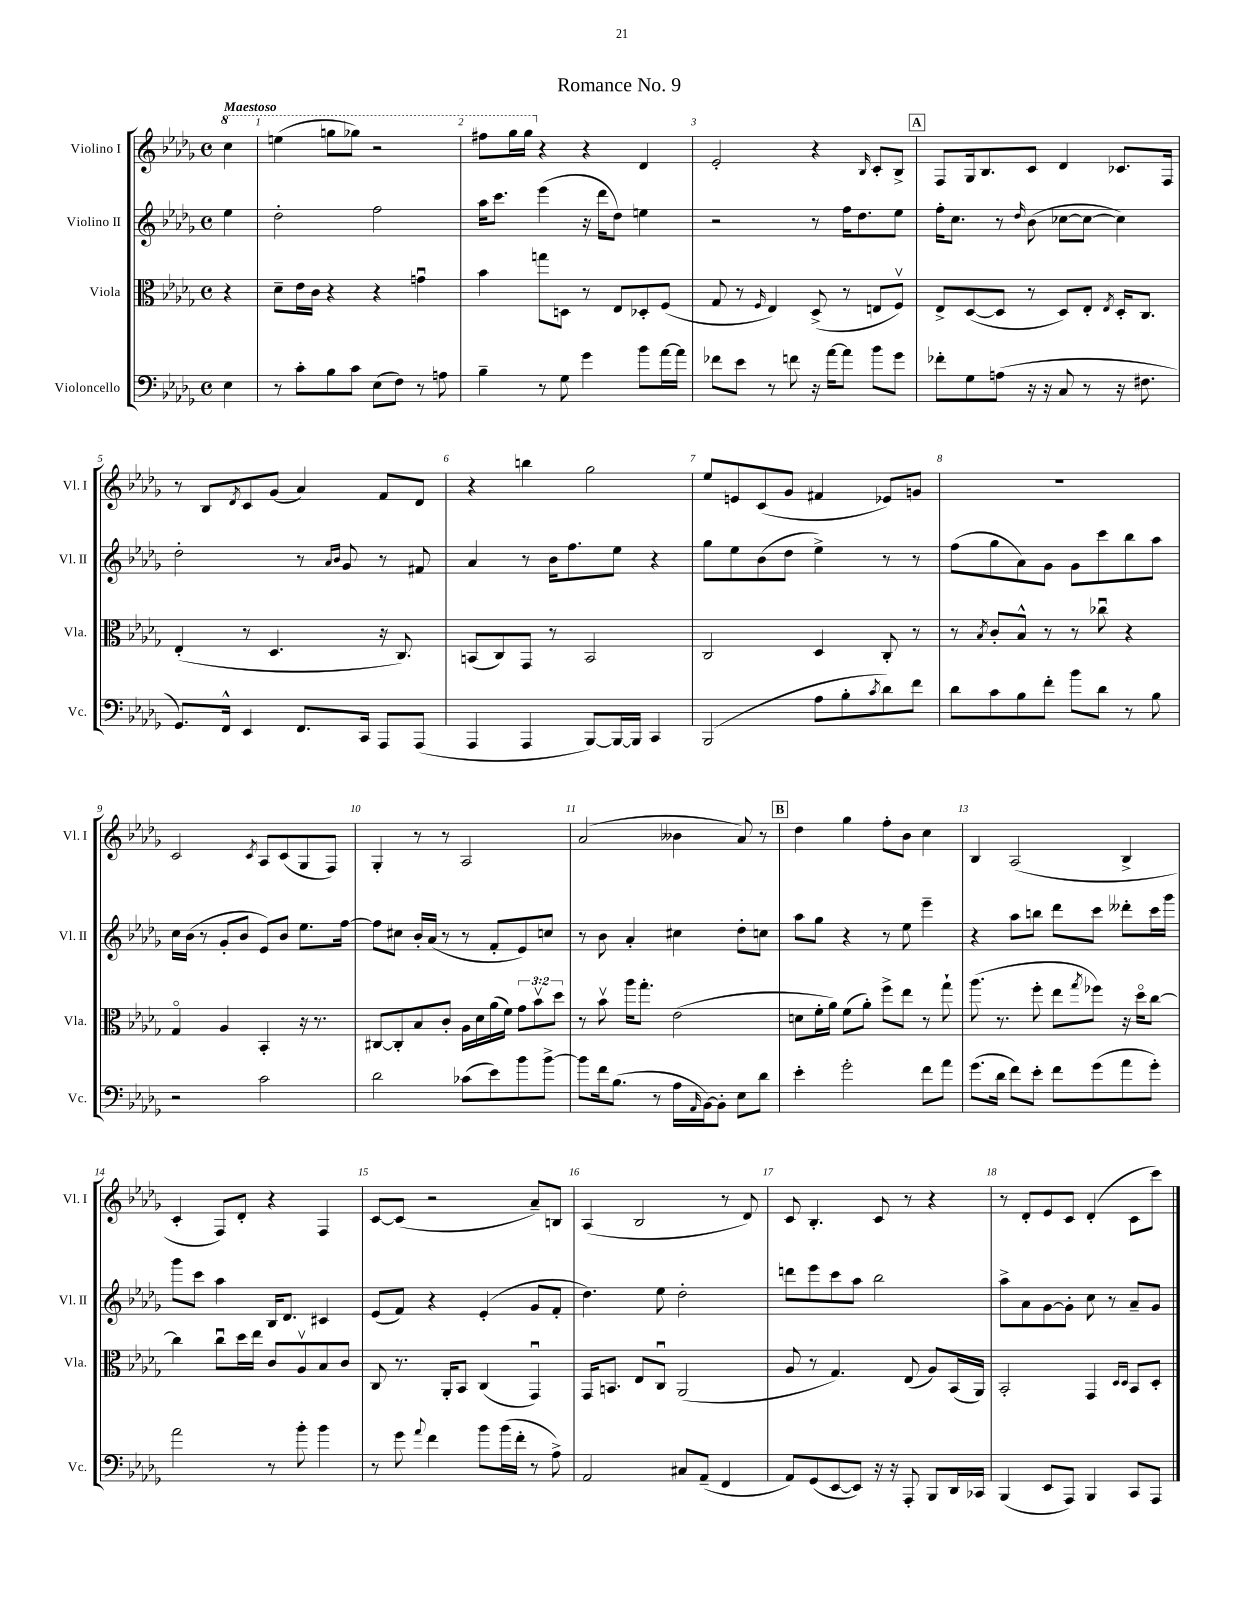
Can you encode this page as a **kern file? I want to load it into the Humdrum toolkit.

**kern	**kern	**kern	**kern
*part4	*part3	*part2	*part1
*staff4	*staff3	*staff2	*staff1
*I"Violoncello	*I"Viola	*I"Violino II	*I"Violino I
*I'Vc.	*I'Vla.	*I'Vl. II	*I'Vl. I
*clefF4	*clefC3	*clefG2	*clefG2
*k[b-e-a-d-g-]	*k[b-e-a-d-g-]	*k[b-e-a-d-g-]	*k[b-e-a-d-g-]
*M4/4	*M4/4	*M4/4	*M4/4
*met(c)	*met(c)	*met(c)	*met(c)
*	*	*	*8va
=	=	=	=
!	!	!	!LO:TX:a:B:t=Maestoso
4E-\	4r	4ee-\	4ccc\
=1	=1	=1	=1
8r	8d-~\L	2dd-'\	(4eeen\
8c'\L	16e-\L	.	.
.	16c\JJ	.	.
8B-\	4r	.	8gggn\L
8c\J	.	.	8ggg-X\J)
(8E-\L	4r	2ff\	2r
8F\J)	.	.	.
8r	4gnu\	.	.
8An\	.	.	.
=2	=2	=2	=2
4B-~\	4b-\	16aa-\KL	8fff#X\L
.	.	8.ccc\J	.
.	.	.	16ggg-\L
.	.	.	16ggg-\JJ
*	*	*	*X8va
8r	8ggn\L	(4eee-\	4r
8G-\	8Dn\J	.	.
4g-\	8r	16r	4r
.	.	16ddd-\KL	.
.	8E-/L	8dd-\J)	.
8b-\L	8D-X'/	4een\	4d-/
[16a-\L	(8F/J	.	.
16a-\JJ]	.	.	.
=3	=3	=3	=3
8f-X\L	8G-/	2r	2e-'/
8e-\J	8r	.	.
.	16qqF/	.	.
8r	4E-/)	.	.
8fn\	.	.	.
16r	(8D-^/	8r	4r
[16a-\KL	.	.	.
8a-\J]	8r	16ff\KL	.
.	.	8.dd-\	.
.	.	.	16qqB-/
8b-\L	8En/L	.	8c'/L
8g-\J	8Fv/J)	8ee-\J	8B-^/J
!!LO:REH:place=s1:t=A
=4	=4	=4	=4
8f-X'\L	8E-^/L	16ff'\KL	8F/L
.	.	8.cc\J	.
8G-\	([8D-/	.	16G-/k
.	.	.	8.B-/
(8An\J	8D-/J]	8r	.
.	.	16qqdd-/	.
16r	8r	(8b-\	8c/J
16r	.	.	.
8C/	8D-/L)	[8cc-X\L	4d-/
8r	8E-'/J	8cc-\J_	.
.	8qE-/	.	.
16r	16D-'/KL	4cc-\])	8.c-X/L
8.F#X\	8.C/J	.	.
.	.	.	16F/Jk
!!LO:LB:g=z
=5	=5	=5	=5
8.GG-/L)	(4E-'/	2dd-'\	8r
.	.	.	8B-/L
16FF^^/Jk	.	.	.
.	.	.	8qd-/
4EE-/	8r	.	8c/
.	4.D-/	.	(8g-/J
8.FF/L	.	8r	4a-/)
.	.	16qqa-/LL	.
.	.	16qqb-/JJ	.
.	.	8g-/	.
16CC/Jk	.	.	.
8AAA-/L	16r	8r	8f/L
.	8.C/)	.	.
(8AAA-/J	.	8f#X/	8d-/J
=6	=6	=6	=6
4AAA-/	(8BBn/L	4a-/	4r
.	8C/)	.	.
4AAA-/	8GG-/J	8r	4bbn\
.	8r	16b-\KL	.
.	.	8.ff\	.
[8BBB-/L)	2BB/	.	2gg-\
16BBB-/L_	.	8ee-\J	.
16BBB-/JJ]	.	.	.
4CC/	.	4r	.
=7	=7	=7	=7
(2BBB-/	2C/	8gg-\L	8ee-/L
.	.	8ee-\	8en/
.	.	(8b-\	(8c/
.	.	8dd-\J	8g-/J
8A-\L	4D-/	4ee-^\)	4f#X/
8B-'\	.	.	.
8qc/	.	.	.
8d-\)	8C'/	8r	8e-X/L)
8f\J	8r	8r	8gn/J
=8	=8	=8	=8
8d-\L	8r	(8ff\L	1r
.	8qB-/	.	.
8c\	8c'/L	8gg-\	.
8B-\	8B-^^/J	8a-\)	.
8f'\J	8r	8g-\J	.
8b-\L	8r	8g-\L	.
8d-\J	8cc-Xu\	8ccc\	.
8r	4r	8bb-\	.
8B-\	.	8aa-\J	.
!!LO:LB:g=z
=9	=9	=9	=9
2r	4G-/	16cc\LL	2c/
.	.	(16b-\JJ	.
.	.	8r	.
.	4A-/	8g-'/L	.
.	.	8b-/J	.
.	.	.	8qc/
2c\	4BB-'/	8e-/L)	8A-/L
.	.	8b-/J	(8c/
.	16r	8.ee-\L	8G-/
.	8.r	.	.
.	.	.	8F/J)
.	.	[16ff\Jk	.
=10	=10	=10	=10
2d-\	[8C#X/L	8ff\L]	4G-'/
.	8C#'/]	8cc#X\J	.
.	8B-/	16b-'/LL	8r
.	.	(16a-/JJ	.
.	8c'/J	8r	8r
(8c-X\L	16A-\LL	8r	2A-/
.	16d-\	.	.
8e-\)	(16a-\	8f'/L	.
.	16f\JJ)	.	.
8b-\	12g-\L	8e-/)	.
.	12b-v\	.	.
[8b-^\J	.	8ccn/J	.
.	12dd-\J	.	.
=11	=11	=11	=11
8b-\L]	8r	8r	(2a-/
16f\k	8b-v\	8b-\	.
(8.B-\J	.	.	.
.	16aa-\KL	4a-'/	.
.	8.gg-'\J	.	.
8r	.	.	.
16A-\LL	(2e-\	4cc#X\	4b--X\
16qqAA-/	.	.	.
[16BB-\J)	.	.	.
8BB-'\J]	.	.	.
8E-\L	.	8dd-'\L	8a-/)
8d-\J	.	8ccn\J	8r
!!LO:REH:place=s1:t=B
=12	=12	=12	=12
4e-'\	8dn\L	8aa-\L	4dd-\
.	16f'\L	8gg-\J	.
.	16a-\JJ)	.	.
2g-'\	(8f\L	4r	4gg-\
.	8a-'\J)	.	.
.	8ff^\L	8r	8ff'\L
.	8ee-\J	8ee-\	8b-\J
8f\L	8r	4eee-~\	4cc\
8a-\J	8gg-`\	.	.
=13	=13	=13	=13
(8.g-\L	(8.aa-\	4r	4B-/
16d-\Jk	8.r	.	.
8f\L)	.	8aa-\L	(2A-/
8e-'\J	8ff'\	8bbn\J	.
8f\L	8ee-\L	8ddd-\L	.
.	8qgg-/	.	.
(8g-\	8ff-X\J)	8ccc\J	.
8a-\	16r	8ddd--X'\L	4B-^/
.	16dd-\KL	.	.
8g-'\J)	[8cc\J	16ccc\L	.
.	.	16ggg-\JJ	.
!!LO:LB:g=z
=14	=14	=14	=14
2a-\	4cc\]	8ggg-\L	4c'/
.	.	8ccc\J	.
.	8ccu\L	4aa-\	8F/L)
.	16dd-\L	.	8d-'/J
.	16ee-\JJ	.	.
8r	8c/L	16B-/KL	4r
.	.	8.d-/J	.
8b-'\	8A-v/	.	.
4b-\	8B-/	4c#X/	4F/
.	8c/J	.	.
=15	=15	=15	=15
8r	8C/	(8e-/L	[8c/L
8g-\	8.r	8f/J)	(8c/J]
8qqa-/	.	.	.
4f\	.	4r	2r
.	16AA-'/KL	.	.
.	8BB-/J	.	.
8b-\L	(4C/	(4e-'/	.
(16b-\L	.	.	.
16f'\JJ	.	.	.
8r	4GG-u/)	8g-/L	8a-~/L)
8A-^\)	.	8f'/J	8Bn/J
=16	=16	=16	=16
2AA-/	16GG-/KL	4.dd-\)	(4A-/
.	8.BBn/J	.	.
.	8E-/L	.	2B-/
.	8Cu/J	8ee-\	.
8C#X/L	(2AA-/	2dd-'\	.
(8AA-~/J	.	.	.
4FF/	.	.	8r
.	.	.	8d-/)
=17	=17	=17	=17
8AA-/L)	8A-/	8dddn\L	8c/
(8GG-/	8r	8eee-\	4.B-'/
[8EE-/	4.G-/)	8ccc\	.
8EE-/J])	.	8aa-\J	.
16r	.	2bb-\	8c/
16r	.	.	.
8AAA-'/	(8E-/	.	8r
8BBB-/L	8A-/L)	.	4r
16DD-/L	(16BB-/L	.	.
16CC-X/JJ	16AA-/JJ)	.	.
=18	=18	=18	=18
(4BBB-/	2BB-'/	8aa-^\L	8r
.	.	8a-\	8d-'/L
8EE-/L	.	[8g-\	8e-/
8AAA-/J)	.	8g-'\J]	8c/J
4BBB-/	4GG-/	8cc\	(4d-'/
.	.	8r	.
.	16qqD-/LL	.	.
.	16qqD-/JJ	.	.
8CC/L	8BB-/L	8a-~/L	8c\L
8AAA-/J	8D-'/J	8g-/J	8ccc\J)
==	==	==	==
*-	*-	*-	*-
